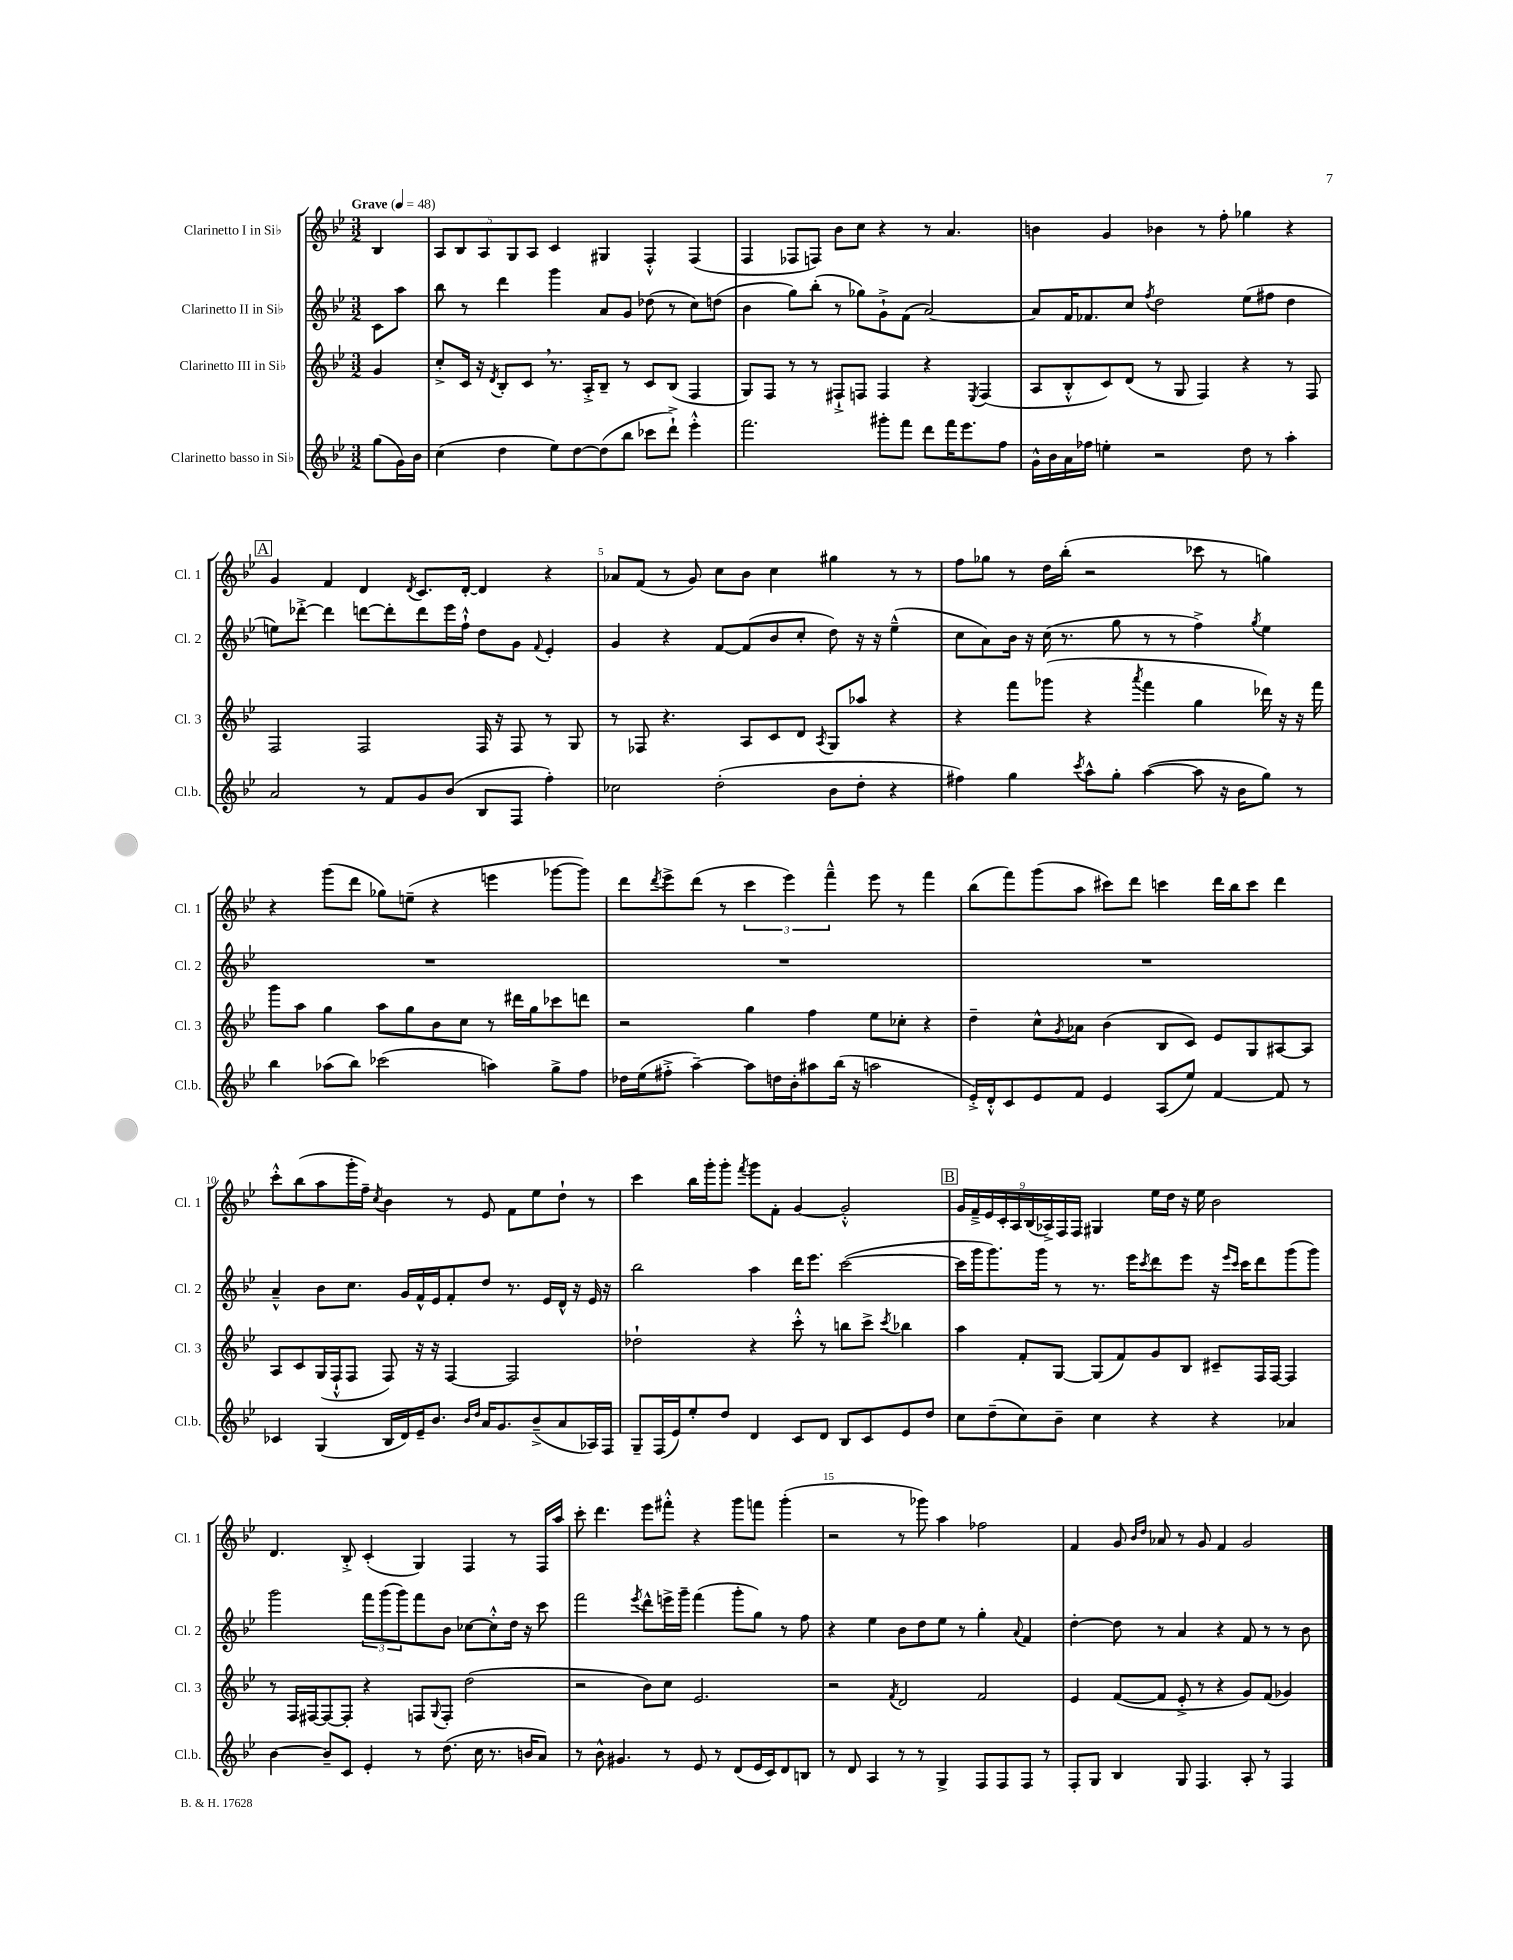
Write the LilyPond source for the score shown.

<<
\new StaffGroup <<
\new Staff = "s0" \with { instrumentName = "Clarinetto I in Sib" shortInstrumentName = "Cl. 1" } {
    \clef treble \key bes \major \numericTimeSignature \time 3/2 \partial 4 \tempo "Grave" 4 = 48
    bes4 |
    \tuplet 5/4 { a8 bes8 a8 g8 a8 } c'4 gis4 f4-.-^ f4( |
    f4 fes8 f8) bes'8 c''8 r4 r8 a'4. |
    b'4 g'4 bes'4 r8 f''8-. ges''4 r4 |
    \mark \markup { \box "A" } g'4 f'4 d'4 \acciaccatura { d'8 } c'8. d'16~-. d'4 r4 |
    aes'8 f'8( r8 g'8) c''8 bes'8 c''4 gis''4 r8 r8 |
    f''8 ges''8 r8 d''16 bes''16-.( r2 ces'''8 r8 g''4) |
    r4 g'''8( d'''8 ges''8) e''8--( r4 e'''4 ges'''8~ ges'''8) |
    d'''8 \acciaccatura { d'''8 } ees'''8-> d'''8( r8 \tuplet 3/2 { c'''4 ees'''4) f'''4---^ } ees'''8 r8 f'''4 |
    bes''8( f'''8) g'''8( a''8 cis'''8) d'''8 c'''4 d'''16 bes''16 c'''8 d'''4 |
    c'''8-.-^ bes''8( a''8 g'''16-. f''16--) \acciaccatura { c''8 } bes'4 r8 ees'8 f'8 ees''8 d''8-! r8 |
    c'''4 bes''16 g'''16-. g'''8-. \acciaccatura { f'''8 } g'''8 f'8-. g'4~ g'2-.-^ |
    \mark \markup { \box "B" } \tuplet 9/8 { g'16 f'16---> ees'16 c'16-. a16 bes16( aes16->) f16 f16 } gis4 ees''16 d''16 r16 ees''16 bes'2 |
    d'4. bes8-.-> c'4-.( g4) f4 r8 f16 a''16 |
    c'''8-. d'''4. ees'''8 fis'''8-.-^ r4 g'''8 f'''8 g'''4-.( |
    r2 r8 ges'''8) a''4 fes''2 |
    f'4 g'8 \grace { bes'16 d''16 } aes'8 r8 g'8 f'4 g'2 \bar "|." |
}
\new Staff = "s1" \with { instrumentName = "Clarinetto II in Sib" shortInstrumentName = "Cl. 2" } {
    \clef treble \key bes \major \numericTimeSignature \time 3/2 \partial 4
    c'8 a''8 |
    bes''8 r8 d'''4 g'''4 a'8 g'8 des''8( r8 c''8) d''8( |
    bes'4 g''8) bes''8-.( r8 ges''8) g'8-!-> f'8( a'2~) |
    a'8 f'16 fes'8. c''8 \acciaccatura { f''8 } d''2 ees''8( fis''8 d''4 |
    \mark \markup { \box "A" } e''8) des'''8~-.-> des'''4 d'''8~ d'''8-. d'''8 ees'''16 f''16-!-^ d''8 g'8 \appoggiatura { f'8 } ees'4-. |
    g'4 r4 f'8~ f'8( bes'8 c''8-. d''8) r16 r16 ees''4---^( |
    c''8 a'8) bes'16 r16 c''16( r8. g''8 r8 r8 f''4->) \acciaccatura { g''8 } ees''4 |
    R1. |
    R1. |
    R1. |
    a'4---^ bes'8 c''8. g'16 f'16-^ ees'16 f'8-. d''8 r8. ees'16 d'16-^ r16 ees'16 r16 |
    bes''2 a''4 d'''16 ees'''8. c'''2~( |
    \mark \markup { \box "B" } c'''16 g'''16 g'''8.) g'''16 r8 r8. ees'''16 \acciaccatura { c'''8 } d'''8 ees'''8 r16 \grace { ees'''16 c'''16 } c'''16 d'''8 g'''8( g'''8) |
    g'''2 \tuplet 3/2 { f'''8 g'''8( g'''8) } f'''8 bes'8 ces''8~ ces''8-.-^ d''16 r16 c'''8 |
    f'''2 \acciaccatura { ees'''8 } d'''8-^ e'''16-> g'''16-- f'''4( g'''8-. g''8) r8 f''8 |
    r4 ees''4 bes'8 d''8 ees''8 r8 g''4-. \appoggiatura { a'8 } f'4 |
    d''4~-. d''8 r8 a'4 r4 f'8 r8 r8 bes'8 \bar "|." |
}
\new Staff = "s2" \with { instrumentName = "Clarinetto III in Sib" shortInstrumentName = "Cl. 3" } {
    \clef treble \key bes \major \numericTimeSignature \time 3/2 \partial 4
    g'4 |
    c''8-.-> c'16 r16 \acciaccatura { d'8 } bes8-. c'8 \breathe r8. a16-.-> bes8-- r8 c'8 bes8( f4 |
    g8) f8 r8 r8 fis8-!-> f8 f4 r4 \acciaccatura { ees8 } f4( |
    a8 bes8-.-^ c'8) d'8( r8 g8 f4) r4 r8 f8 |
    \mark \markup { \box "A" } f2 f2 f16 r16 f8 r8 g8 |
    r8 fes8 r4. a8 c'8 d'8 \acciaccatura { a8 } g8 aes''8 r4 |
    r4 f'''8 ges'''8( r4 \acciaccatura { a'''8 } f'''4 g''4 des'''16) r16 r16 f'''16 |
    g'''8 a''8 g''4 a''8 g''8 bes'8 c''8 r8 dis'''16 g''16 ces'''8 d'''8 |
    r2 g''4 f''4 ees''8 ces''8-. r4 |
    d''4-- c''8-^ \acciaccatura { g'8 } aes'8 bes'4( bes8 c'8) ees'8 g8 ais8~ ais8 |
    a8 c'8 g16( f16-!-^ f8 f8) r16 r16 f4~ f2 |
    des''2-! r4 c'''8-.-^ r8 b''8 c'''8-> \acciaccatura { c'''8 } bes''4 |
    \mark \markup { \box "B" } a''4 f'8-. g8~ g8( f'8) g'8 bes8 cis'8-- f16 f16~ f4 |
    r8 f16 fis16~ fis8~ fis8-. r4 f8 \appoggiatura { g8 } f8-. d''2( |
    r2 bes'8) c''8 ees'2. |
    r2 \acciaccatura { f'8 } d'2 f'2 |
    ees'4 f'8~( f'8 ees'8-.-> r8 r4 g'8) f'8( ges'4) \bar "|." |
}
\new Staff = "s3" \with { instrumentName = "Clarinetto basso in Sib" shortInstrumentName = "Cl.b." } {
    \clef treble \key bes \major \numericTimeSignature \time 3/2 \partial 4
    g''8( g'16) bes'16 |
    c''4( d''4 ees''8) d''8~ d''8( bes''8 ces'''8 d'''8-!->) ees'''4-.-^ |
    f'''2. gis'''8-. f'''8 d'''8 f'''16 ees'''8. f''8 |
    g'16-^ bes'16 a'16 fes''16 e''4-. r2 d''8 r8 a''4-. |
    \mark \markup { \box "A" } a'2 r8 f'8 g'8 bes'8( bes8 f8 f''4-.) |
    ces''2 d''2-.( bes'8 d''8-. r4 |
    fis''4) g''4 \acciaccatura { c'''8 } a''8-^ g''8-. a''4~( a''8 r16 bes'16 g''8) r8 |
    bes''4 aes''8( bes''8) ces'''2( a''4) g''8-> f''8 |
    des''16 ees''16( fis''8-.-> a''4~--) a''8 d''16 bes'16-. ais''8 bes''16( r16 a''2 |
    ees'16-.->) d'16-.-^ c'8 ees'8 f'8 ees'4 a8( ees''8) f'4~ f'8 r8 |
    ces'4 g4( bes16 d'16) ees'16-- bes'8. \grace { bes'16 d''16 } a'16 g'8. bes'8--->( a'8 aes16) f16 |
    g8-- f16( ees'16) ees''8-. d''8 d'4 c'8 d'8 bes8 c'8 ees'8 d''8 |
    \mark \markup { \box "B" } c''8 d''8--( c''8) bes'8-- c''4 r4 r4 aes'4 |
    bes'4~ bes'8-- c'8 ees'4-. r8 d''8.( c''16 r8. b'16 a'8) |
    r8 bes'8-^ gis'4. r8 ees'8 r8 d'8( ees'16 c'16) d'8 b8 |
    r8 d'8 a4 r8 r8 g4-> f8 f8 f8 r8 |
    f8-. g8 bes4 g8 f4. a8-. r8 f4 \bar "|." |
}
>>
>>
\layout { \context { \Score \override BarNumber.break-visibility = ##(#f #t #t) barNumberVisibility = #(every-nth-bar-number-visible 5) } }
